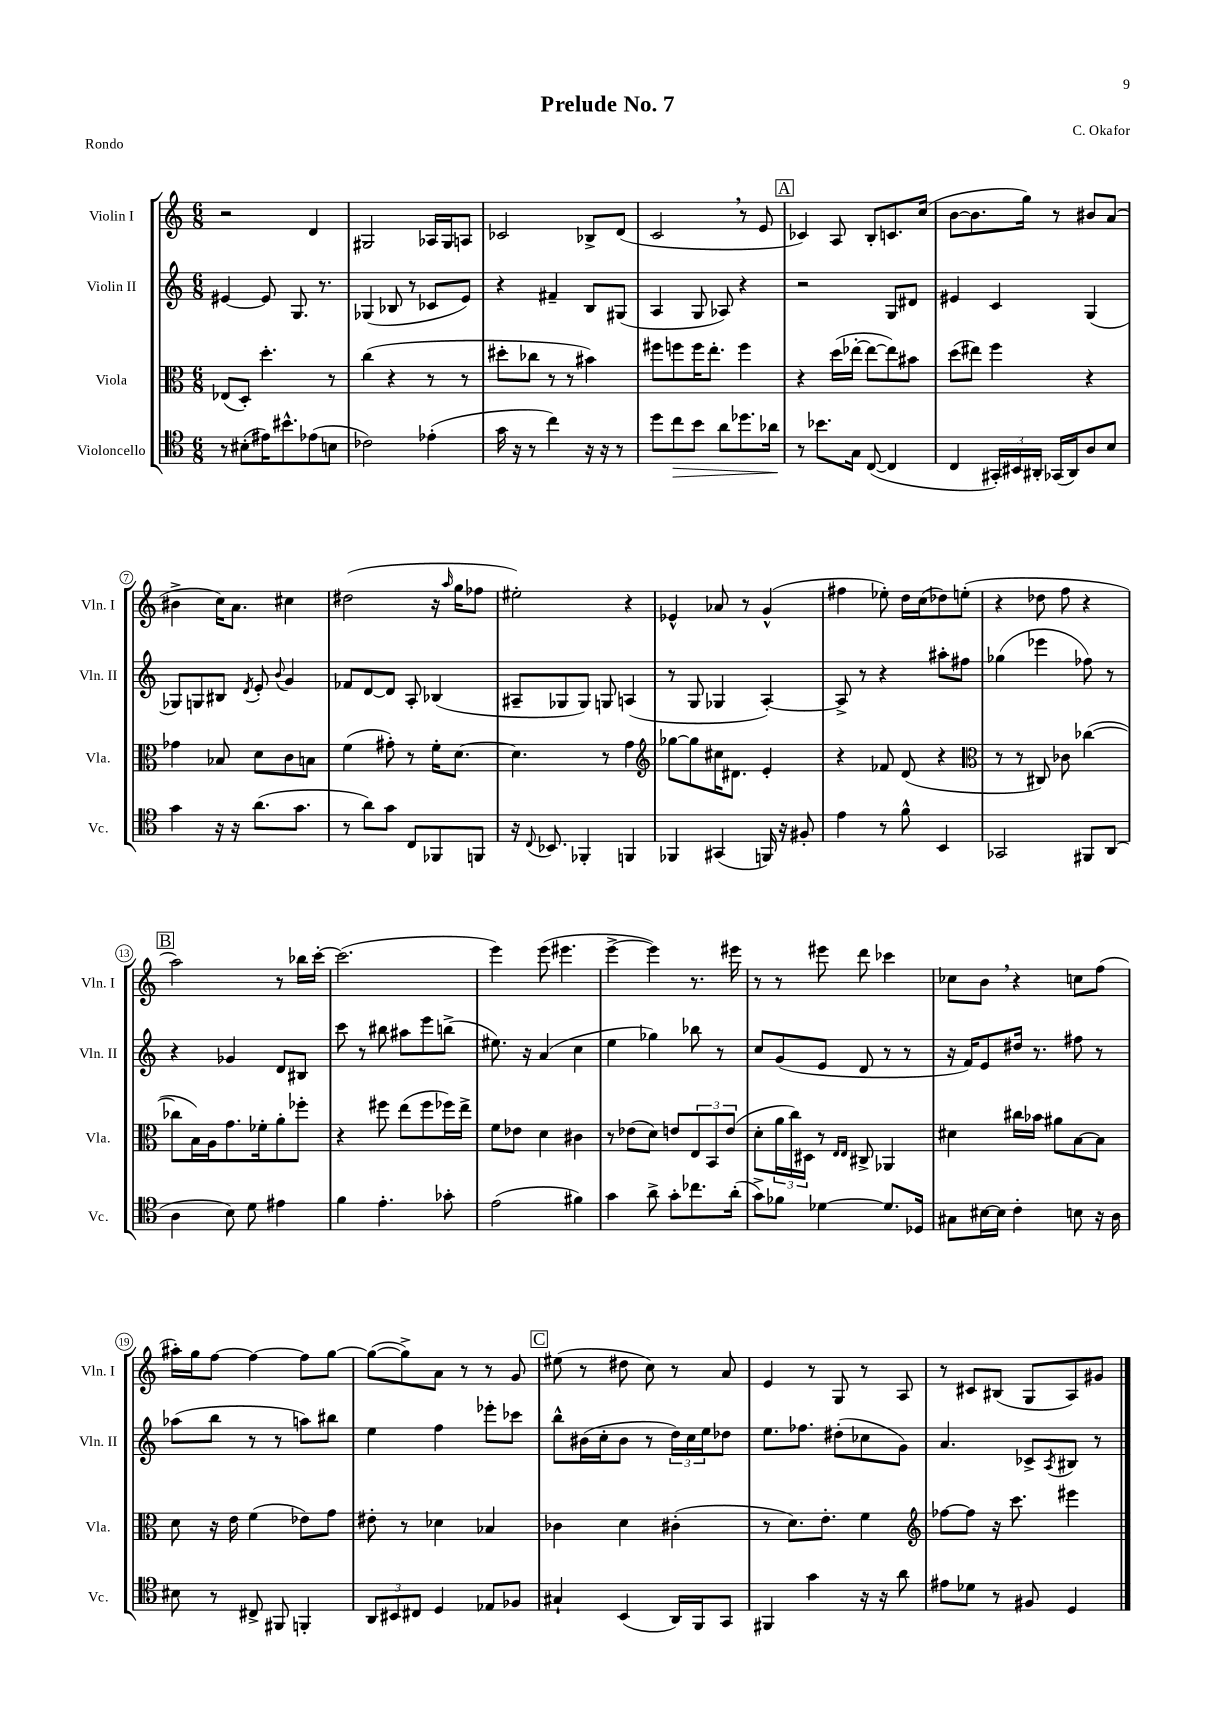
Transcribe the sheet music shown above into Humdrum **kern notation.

**kern	**kern	**kern	**kern
*staff4	*staff3	*staff2	*staff1
*clefC4	*clefC3	*clefG2	*clefG2
*k[]	*k[]	*k[]	*k[]
*M6/8	*M6/8	*M6/8	*M6/8
8r	(8E-/L	[4e#/	2r
(8B#'\L	8D'/J)	.	.
16e#\K)	4.dd'\	8e#/]	.
8.b#^^\	.	.	.
.	.	8.G/	.
(8e-\	.	.	4d/
.	.	8.r	.
8B\J	8r	.	.
=	=	=	=
2c-\)	(4cc\	(4G-/	2G#/
.	4r	8B-/	.
.	.	8r	.
(4e-'\	8r	8c-/L	16A-/LL
.	.	.	16G#/J
.	8r	8e/J)	8A/J
=	=	=	=
16g\	8dd#'\L	4r	2c-/
16r	.	.	.
8r	8cc-\J	.	.
4cc\)	8r	4f#~/	.
.	8r	.	.
16r	4b#\)	8B/L	8B-^/L
16r	.	.	.
8r	.	(8G#/J	(8d/J
=	=	=	=
8dd\L	8ff#\L	4A/	2c/
8cc\	8ff\	.	.
8b\J	16ff\K	8G/	.
.	8.ee'\J	.	.
8a\L	.	8A-/)	.
8.dd-\	4ff\	4r	8r
.	.	.	8e/
16a-\Jk	.	.	.
=	=	=	=
8r	4r	2r	4c-/)
8.b-\L	.	.	.
.	(16dd\LL	.	8A/
16G\Jk	[16ee-'\JJ	.	.
([8C/	8ee-\_L	.	8B'/L
4C/]	8ee-\])	8G/L	8.c/
.	8b#\J	8d#/J	.
.	.	.	(16cc/Jk
=	=	=	=
4C/	(8dd\L	4e#/	[8b\L
.	8ee#\J)	.	8.b\]
24GG#'/LL)	4ff\	4c/	.
24BB#/	.	.	.
.	.	.	16gg\Jk)
24AA#'/JJ	.	.	.
(16GG-/LL	.	.	8r
16AA#/J)	.	.	.
8A/	4r	(4G/	8b#/L
8B/J	.	.	(8a/J
=	=	=	=
4g\	4g-\	8G-/L)	4b#^\
.	.	8G/	.
16r	8B-/	8B#/J	16cc\LK)
16r	.	.	8.a\J
.	.	8qd/	.
(8.a\L	8d\L	8e'/	.
.	.	8qqb/	.
.	8c\	4g/	4cc#\
8.g\J	.	.	.
.	8B\J	.	.
=	=	=	=
8r	(4f\	8f-/L	(2dd#\
8a\L)	.	[8d/	.
8g\J	8g#'\)	8d/]J	.
8C/L	8r	8A'/	.
8FF-/	16f'\LK	(4B-/	16r
.	.	.	16qqaa/
.	[8.d\J	.	16gg\LK
8FF/J	.	.	8ff-\J
=	=	=	=
16r	4.d\]	8A#~/L	2ee#'\)
8qqC/	.	.	.
8.BB-/	.	.	.
.	.	8G-/	.
4FF-'/	.	8G-/J)	.
.	8r	8G/	.
4FF/	4g\	(4A/	4r
=	=	=	=
*	*clefG2	*	*
4FF-/	[8gg-\L	8r	4e-^^/
.	8gg-\]	8G/	.
(4GG#/	16cc#\K	4G-/	8a-/
.	8.d#\J	.	.
.	.	.	8r
16FF/)	4e'/	[4A'/)	(4g^^/
16r	.	.	.
8F#'/	.	.	.
=	=	=	=
4e\	4r	8A^/]	4ff#\
.	.	8r	.
8r	8f-/	4r	8ee-'\)
8f^^\	(8d/	.	16dd\LL
.	.	.	(16cc\J
4BB/	4r	8aa#'\L	8dd-\)
.	.	8ff#\J	(8ee'\J
=	=	=	=
*	*clefC3	*	*
2GG-/	8r	(4gg-\	4r
.	8r	.	.
.	8C#/)	4eee-\	8dd-\
.	8c-\	.	8ff\
8FF#/L	([4cc-\	8ff-\)	4r
(8AA/J	.	8r	.
=	=	=	=
4A\	8cc-\]L	4r	2aa\)
.	16B\L)	.	.
.	16A\J	.	.
8B\)	8.g\	4g-/	.
8d\	.	.	.
.	16f-'\k	.	.
4e#\	8a'\	8d/L	8r
.	8ff-'\J	8B#/J	16bb-\LL
.	.	.	[16ccc'\JJ
=	=	=	=
4f\	4r	8ccc\	(2.ccc\]
.	.	8r	.
4.e'\	8ff#\	8bb#\	.
.	(8ee\L	8aa#\L	.
.	8ff#\	8eee\	.
8g-'\	16ff-\L)	(8bb^\J	.
.	16ee^\JJ	.	.
=	=	=	=
(2e\	8f\L	8.ee#\)	4eee\)
.	8e-\J	.	.
.	.	16r	.
.	4d\	(4a/	(8eee\
.	.	.	4.eee#\
4f#\)	4c#\	4cc\	.
=	=	=	=
4g\	8r	4ee\	[4eee^\
.	(8e-\L	.	.
8a^\	8d\J)	4gg-\)	4eee\])
8g'\L	8e/L	.	.
8.cc-\	12E/	8bb-\	8.r
.	12BB/	.	.
.	.	8r	.
.	(12e/J	.	.
(16a'\Jk	.	.	16eee#\
=	=	=	=
8g^\L)	8d'\L	8cc/L	8r
8f-\J	24a\L	(8g/	8r
.	24cc\)	.	.
.	24D#\JJ	.	.
[4d-\	8r	8e/J	8eee#\
.	16qqE/LL	.	.
.	16qqE/JJ	.	.
.	8C#^/	8d/	8ddd\
8.d-/]L	4AA-/	8r	4ccc-\
.	.	8r	.
16D-/Jk	.	.	.
=	=	=	=
8G#\L	4d#\	16r	8cc-\L
.	.	16f/LK)	.
[16B#\L	.	8e/	8b\J
16B#\]JJ	.	.	.
4c'\	16cc#\LL	16dd#/Jk	4r
.	16b-\JJ	8.r	.
.	8a#\L	.	.
8B\	[8B\	8ff#\	8cc\L
16r	8B\]J	8r	(8ff\J
16A\	.	.	.
=	=	=	=
8B#\	8d\	(8aa-\L	16aa#'\LL)
.	.	.	16gg\J
8r	16r	8bb\J	[8ff\J
.	16e\	.	.
8C#^/	(4f\	8r	4ff\_
8FF#/	.	8r	.
4FF'/	8e-\L)	8aa\L)	8ff\]L
.	8g\J	8bb#\J	[8gg\J
=	=	=	=
12AA/L	8e#'\	4ee\	(8gg\_L
12BB#/	.	.	.
.	8r	.	8gg^\])
12C#/J	.	.	.
4D/	4d-\	4ff\	8a\J
.	.	.	8r
8E-/L	4B-/	8eee-'\L	8r
8F-/J	.	8ccc-\J	8g/
=	=	=	=
4G#`/	4c-\	8bb^^\L	(8ee#\
.	.	(16b#\L	8r
.	.	16cc'\J	.
(4BB/	4d\	8b#\J	8dd#\
.	.	8r	8cc\)
16AA/LL)	(4c#'\	24dd\LL)	8r
.	.	24cc\	.
16FF/J	.	.	.
.	.	24ee\J	.
8GG/J	.	8dd-\J	8a/
=	=	=	=
4FF#/	8r	8.ee\L	4e/
.	8.d\L)	.	.
.	.	8.ff-\J	.
4g\	.	.	8r
.	8.e'\J	.	.
.	.	(8dd#'\L	8G/
16r	4f\	8cc-\	8r
16r	.	.	.
8a\	.	8g\J)	8A/
=	=	=	=
*	*clefG2	*	*
8e#\L	[8ff-\L	4.a/	8r
8d-\J	8ff-\]J	.	8c#/L
8r	16r	.	(8B#/J
.	8.ccc\	.	.
8F#/	.	8c-^/L	8G/L
.	.	8qA/	.
4D/	4eee#\	8B#/J	8A/)
.	.	8r	8g#/J
==	==	==	==
*-	*-	*-	*-
